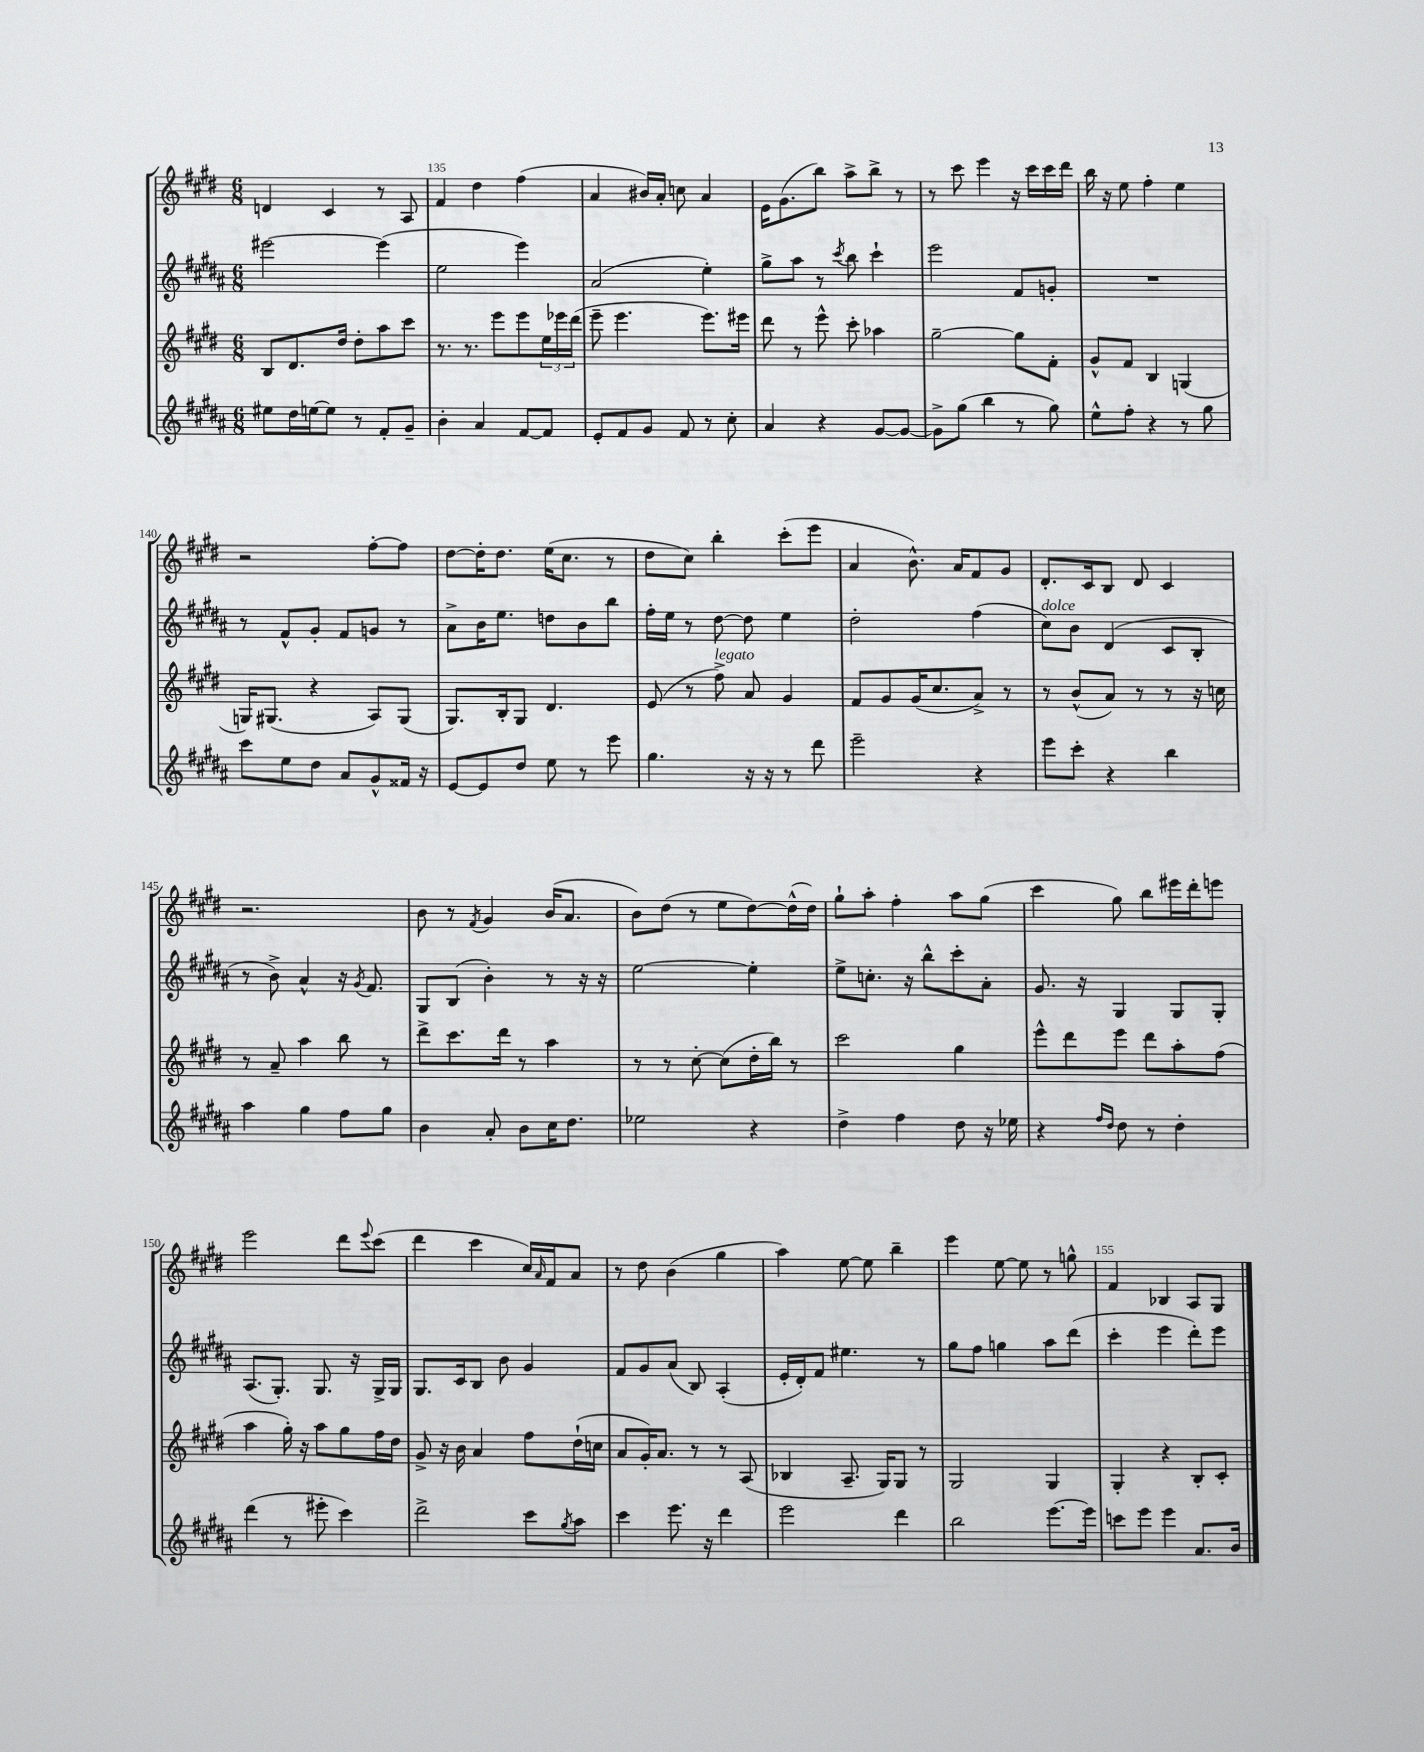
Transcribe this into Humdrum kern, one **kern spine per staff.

**kern	**kern	**kern	**kern
*staff4	*staff3	*staff2	*staff1
*clefG2	*clefG2	*clefG2	*clefG2
*k[f#c#g#d#a#]	*k[f#c#g#d#]	*k[f#c#g#d#a#]	*k[f#c#g#d#]
*M6/8	*M6/8	*M6/8	*M6/8
8ee#	8B	[2eee#	4d
16dd#	8.d#	.	.
[16ee	.	.	.
8ee]	.	.	4c#
.	16dd#	.	.
8r	8dd#'	.	.
8f#'	8aa	(4eee#]	8r
8g#~	8ccc#	.	8A
=	=	=	=
4b'	8.r	2ee	4f#
.	8.r	.	.
4a#	.	.	4dd#
.	8eee	.	.
[8f#	8eee	4eee)	(4ff#
8f#]	24ee	.	.
.	24eee-	.	.
.	(24ddd#	.	.
=	=	=	=
8e'	8eee~	(2a#	4a
8f#	4.eee	.	.
8g#	.	.	16b#)
.	.	.	16a'
8f#	.	.	8cc
8r	8.eee)	4ee')	4a
8cc#'	.	.	.
.	16eee#	.	.
=	=	=	=
4a#	8ddd#	8gg#^	16e
.	.	.	(8.g#
.	8r	8aa#	.
4r	8eee^^	8r	8bb)
.	.	8qccc#	.
.	8ccc#'	8bb	8aa^
[8g#	4aa-	4ccc#`	8bb^
8g#_	.	.	8r
=	=	=	=
8g#^]	[2gg#~	2eee	8r
(8gg#	.	.	8ccc#
4bb	.	.	4eee
8r	8gg#]	8f#	16r
.	.	.	16ccc#
8gg#)	8f#'	8g'	16ccc#
.	.	.	16ddd#
=	=	=	=
8ee^^	8g#^^	2.r	16bb
.	.	.	16r
8ff#'	8f#	.	8ee
4r	4B	.	4ff#'
8r	(4G	.	4ee
8gg#	.	.	.
=	=	=	=
8ccc#	16G)	8r	2r
.	(8.G#	.	.
8ee	.	8f#^^	.
8dd#	4r	8g#'	.
8a#	.	8f#	.
8g#^^	8A)	8g	[8ff#'
16f##	(8G#	8r	8ff#]
16r	.	.	.
=	=	=	=
[8e	8.G#)	8a#^	[8dd#
8e]	.	16b	16dd#']
.	16B'	8.ee	8.dd#
8dd#	8G#	.	.
8ee	4.d#	8dd	(16ee
.	.	.	8.cc#
8r	.	8b	.
8eee	.	8bb	8r
=	=	=	=
4.gg#	(8e	16ff#'	8dd#
.	.	16ee	.
.	8r	8r	8cc#)
.	8ff#^)	[8dd#	4bb'
16r	8a	8dd#]	.
16r	.	.	.
8r	4g#	4ee	(8ccc#'
8ddd#	.	.	8eee
=	=	=	=
2eee~	8f#	2dd#'	4a
.	8g#	.	.
.	(16g#	.	8.b^^)
.	8.cc#	.	.
.	.	.	16a
4r	8a^)	(4ff#	8f#
.	8r	.	8g#
=	=	=	=
8eee	8r	8cc#)	8.d#'
8ccc#'	(8b^^	8b	.
.	.	.	16c#
4r	8a)	(4d#	8B
.	8r	.	8d#
4bb	8r	8c#	4c#
.	16r	8B'	.
.	16cc	.	.
=	=	=	=
4aa#	8r	8r	2.r
.	8a~	8b^)	.
4gg#	4aa	4a#^^	.
8ff#	8bb	16r	.
.	.	8qg#	.
.	.	8.f#	.
8gg#	8r	.	.
=	=	=	=
4b	8ddd#^	8G#	8b
.	8.ccc#	(8B	8r
.	.	.	8qf#
8a#'	.	4b')	4g#
.	16ddd#	.	.
8b	8r	.	.
16cc#	4aa	8r	(16b
8.dd#	.	.	8.a
.	.	16r	.
.	.	16r	.
=	=	=	=
2ee-	8r	[2ee	8b)
.	8r	.	(8dd#
.	[8cc#'	.	8r
.	(8cc#]	.	8ee
4r	16dd#'	4ee']	[8dd#)
.	16bb)	.	.
.	8r	.	(16dd#^^]
.	.	.	16dd#)
=	=	=	=
4dd#^	2ccc#	8ee^	8gg#`
.	.	8.cc'	8aa'
4ff#	.	.	4ff#'
.	.	16r	.
.	.	8bb^^	.
8dd#	4gg#	8ccc#'	8aa
16r	.	8a#'	(8gg#
16ee-	.	.	.
=	=	=	=
4r	8eee^^	8.g#	4ccc#
.	8ddd#	.	.
.	.	16r	.
16qqff#	.	.	.
16qqdd#	.	.	.
8dd#	8eee	4G#	8gg#)
8r	8ddd#	.	8bb
4dd#'	8aa'	8G#	16eee#
.	.	.	16ddd#'
.	(8ff#	8G#'	8eee
=	=	=	=
(4ddd#	4aa	(8.A#	2eee
.	.	8.G#')	.
8r	16gg#')	.	.
.	16r	.	.
8eee#'	8aa	8.G#	.
4ccc#)	8gg#	.	8ddd#
.	.	16r	.
.	.	.	8qqeee
.	16ff#	16G#^	(8ccc#
.	16dd#	16G#	.
=	=	=	=
2ddd#^	8g#^	8.G#	4ddd#
.	16r	.	.
.	16b	16c#	.
.	4a	8B	4ccc#
.	.	8b	.
8ccc#	8ff#	4g#	16cc#)
.	.	.	16qqa
.	.	.	16f#
8qgg#	.	.	.
8aa#	(16dd#`	.	8a
.	16cc	.	.
=	=	=	=
4ccc#	8a	8f#	8r
.	16g#')	8g#	8dd#
.	8.a	.	.
8.eee	.	(8a#	(4b
.	8r	8B)	.
16r	.	.	.
4ddd#	8r	(4A#'	4gg#
.	(8A	.	.
=	=	=	=
2eee	4B-	16e'	4aa)
.	.	16d#')	.
.	.	8f#	.
.	8.A~	4.ee#	[8ee
.	.	.	8ee]
.	16G#)	.	.
4ddd#	8G#	.	4bb~
.	8r	8r	.
=	=	=	=
2bb	2G#	8gg#	4eee
.	.	8ff#	.
.	.	4gg	[8ee
.	.	.	8ee]
[8.eee	4G#	8aa#	8r
.	.	(8ddd#	8gg^^
16eee]	.	.	.
=	=	=	=
8ccc	4G#'	4ccc#'	4f#
8eee	.	.	.
4eee	4r	4eee	4B-
8.a#	8B'	8ddd#')	8A
.	8c#'	8eee	8G#
16b	.	.	.
==	==	==	==
*-	*-	*-	*-
